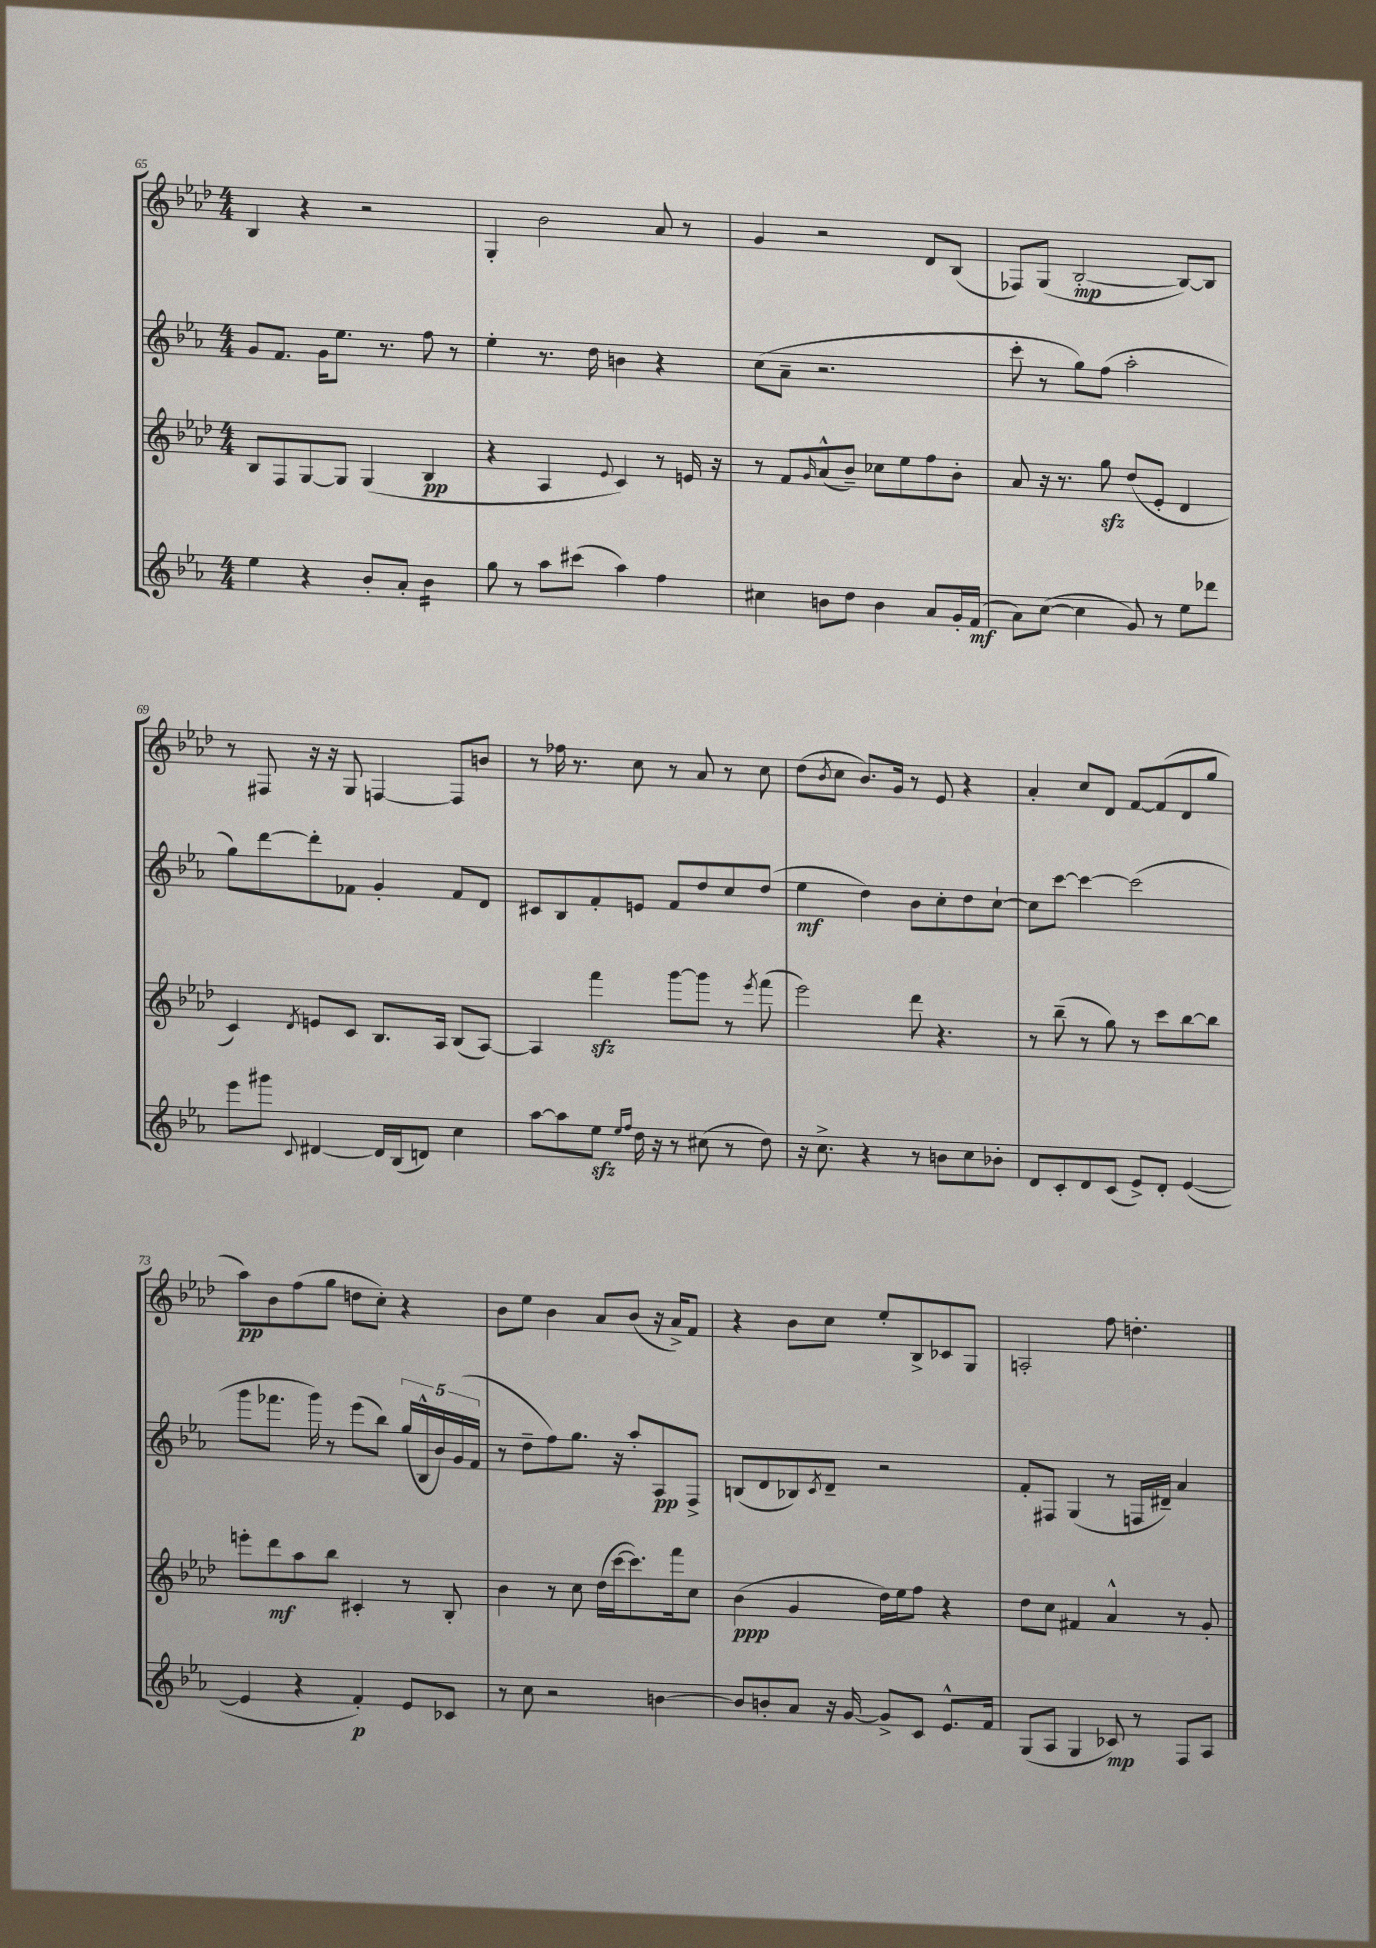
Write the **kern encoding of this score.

**kern	**dynam	**kern	**dynam	**kern	**dynam	**kern	**dynam
*part4	*part4	*part3	*part3	*part2	*part2	*part1	*part1
*staff4	*staff4	*staff3	*staff3	*staff2	*staff2	*staff1	*staff1
*clefG2	*	*clefG2	*	*clefG2	*	*clefG2	*
*k[b-e-a-]	*	*k[b-e-a-d-]	*	*k[b-e-a-]	*	*k[b-e-a-d-]	*
*M4/4	*	*M4/4	*	*M4/4	*	*M4/4	*
=65	=65	=65	=65	=65	=65	=65	=65
4ee-\	.	8B-/L	.	8g/L	.	4B-/	.
.	.	8F/	.	8.f/J	.	.	.
4r	.	[8G/	.	.	.	4r	.
.	.	.	.	16g\KL	.	.	.
.	.	8G/J]	.	8.ee-\J	.	.	.
8b-'/L	.	(4G/	.	.	.	2r	.
.	.	.	.	8.r	.	.	.
8a-'/J	.	.	.	.	.	.	.
*tremolo	*	*	*	*	*	*	*
16b-\LL	.	4B-/	pp	8ff\	.	.	.
16b-\	.	.	.	.	.	.	.
16b-\	.	.	.	8r	.	.	.
16b-\JJ	.	.	.	.	.	.	.
*Xtremolo	*	*	*	*	*	*	*
=66	=66	=66	=66	=66	=66	=66	=66
8gg\	.	4r	.	4ee-'\	.	4G'/	.
8r	.	.	.	.	.	.	.
8aa-\L	.	4A-/	.	8.r	.	2b-\	.
(8ccc#X\J	.	.	.	.	.	.	.
.	.	.	.	16dd\	.	.	.
.	.	8qqe-/	.	.	.	.	.
4aa-\)	.	4c/)	.	4bn\	.	.	.
4ff\	.	8r	.	4r	.	8a-/	.
.	.	16en/	.	.	.	8r	.
.	.	16r	.	.	.	.	.
=67	=67	=67	=67	=67	=67	=67	=67
4cc#X\	.	8r	.	(8cc\L	.	4g/	.
.	.	8f/L	.	8a-~\J	.	.	.
.	.	16qqg/	.	.	.	.	.
8bn\L	.	(8a-^^/	.	2.r	.	2r	.
8dd\J	.	8b-~/J)	.	.	.	.	.
4b\	.	8cc-X\L	.	.	.	.	.
.	.	8ee-\	.	.	.	.	.
8a-/L	.	8ff\	.	.	.	8d-/L	.
16g'/L	.	8b-'\J	.	.	.	(8B-/J	.
(16f/JJ	mf	.	.	.	.	.	.
=68	=68	=68	=68	=68	=68	=68	=68
8a-\L)	.	8a-/	.	8ccc'\	.	8F-X/L)	.
([8cc\J	.	16r	.	8r	.	(8G/J	.
.	.	8.r	.	.	.	.	.
4cc\]	.	.	.	8gg\L)	.	[2B-'/	mp
.	.	8ggzz\	.	(8ff\J	.	.	.
8g/)	.	(8dd-/L	.	2aa-'\	.	.	.
8r	.	8e-'/J	.	.	.	.	.
8ee-\L	.	4d-/	.	.	.	8B-/L_)	.
8ddd-X\J	.	.	.	.	.	8B-/J]	.
!!LO:LB:g=z
=69	=69	=69	=69	=69	=69	=69	=69
8eee-\L	.	4c/)	.	8gg\L)	.	8r	.
8ggg#X\J	.	.	.	[8ddd\	.	8F#X/	.
8qqc/	.	8qd-/	.	.	.	.	.
[4d#X/	.	8en/L	.	8ddd'\]	.	16r	.
.	.	.	.	.	.	16r	.
.	.	8c/J	.	8f-X\J	.	8G/	.
16d#/LL]	.	8.B-/L	.	4g'/	.	[4Fn/	.
(16B-/J	.	.	.	.	.	.	.
8dn/J)	.	.	.	.	.	.	.
.	.	16A-/Jk	.	.	.	.	.
4cc\	.	(8B-/L	.	8f-/L	.	8F/L]	.
.	.	[8A-/J)	.	8d/J	.	8bn/J	.
=70	=70	=70	=70	=70	=70	=70	=70
[8aa-\L	.	4A-/]	.	8c#X/L	.	8r	.
8aa-\]	.	.	.	8B-/	.	16ff-X\	.
.	.	.	.	.	.	8.r	.
8ee-zz\J	.	4fffzz\	.	8f'/	.	.	.
16qqee-/LL	.	.	.	.	.	.	.
16qqff/JJ	.	.	.	.	.	.	.
16dd\	.	.	.	8en/J	.	8cc\	.
16r	.	.	.	.	.	.	.
8r	.	[8ggg\L	.	8f/L	.	8r	.
(8cc#X\	.	8ggg\J]	.	8dd/	.	8a-/	.
8r	.	8r	.	8cc/	.	8r	.
.	.	8qeee-/	.	.	.	.	.
8dd\)	.	(8fff\	.	(8dd/J	.	8cc\	.
=71	=71	=71	=71	=71	=71	=71	=71
16r	.	2eee-\)	.	4ee-\	mf	(8dd-\L	.
8.cc^\	.	.	.	.	.	.	.
.	.	.	.	.	.	8qb-/	.
.	.	.	.	.	.	8cc\J	.
4r	.	.	.	4dd\)	.	8.b-/L)	.
.	.	.	.	.	.	16g/Jk	.
8r	.	8ddd-\	.	8b-\L	.	8r	.
8bn\L	.	4.r	.	8cc'\	.	8e-/	.
8cc\	.	.	.	8dd\	.	4r	.
8b-X'\J	.	.	.	[8cc`\J	.	.	.
=72	=72	=72	=72	=72	=72	=72	=72
8d/L	.	8r	.	8cc\L]	.	4a-'/	.
8c'/	.	(8bb-~\	.	[8ccc\J	.	.	.
8d/	.	8r	.	4ccc\_	.	8cc/L	.
(8c/J	.	8gg\)	.	.	.	8d-/J	.
8e-^/L)	.	8r	.	(2ccc\]	.	[8f/L	.
8d'/J	.	8ccc\L	.	.	.	(8f/]	.
([4e-/	.	[8bb-\	.	.	.	8d-/	.
.	.	8bb-\J]	.	.	.	8gg/J	.
!!LO:LB:g=z
=73	=73	=73	=73	=73	=73	=73	=73
4e-/]	.	8eeen'\L	.	8ggg\L	.	8aa-\L)	pp
.	.	8ddd-\	mf	8.fff-X\J	.	8b-\	.
4r	.	8aa-\	.	.	.	(8ff\	.
.	.	.	.	16ggg\)	.	.	.
.	.	8bb-\J	.	8r	.	8gg\J	.
4f'/)	p	4c#X'/	.	(8eee-\L	.	8ddn\L	.
.	.	.	.	8bb-\J)	.	8cc'\J)	.
8e-/L	.	8r	.	(20gg/LL	.	4r	.
.	.	.	.	20B-^^/	.	.	.
.	.	.	.	20b-/)	.	.	.
8c-X/J	.	8B-'/	.	.	.	.	.
.	.	.	.	(20g/	.	.	.
.	.	.	.	20f/JJ	.	.	.
=74	=74	=74	=74	=74	=74	=74	=74
8r	.	4b-\	.	8r	.	8b-\L	.
8cc\	.	.	.	8dd~\L	.	8ee-\J	.
2r	.	8r	.	8ff\)	.	4b-\	.
.	.	8cc\	.	8.gg\J	.	.	.
.	.	(16dd-\LL	.	.	.	8a-/L	.
.	.	[16ccc\J	.	16r	.	.	.
.	.	8.ccc\])	.	8aa-'/L	.	(8b-/J	.
[4bn\	.	.	.	8A-/	pp	16r	.
.	.	16fff\k	.	.	.	16a-^/KL)	.
.	.	8cc\J	.	8F^/J	.	8f/J	.
=75	=75	=75	=75	=75	=75	=75	=75
8b/L]	.	(4b-\	ppp	(8Bn/L	.	4r	.
8bn'/	.	.	.	8d/	.	.	.
8a-/J	.	4g/	.	8B-X/)	.	8b-\L	.
.	.	.	.	8qc/	.	.	.
16r	.	.	.	8d~/J	.	8cc\J	.
[16g/	.	.	.	.	.	.	.
8g^/L]	.	16dd-\LL)	.	2r	.	8ee-'/L	.
.	.	16ee-\J	.	.	.	.	.
8c/J	.	8ff\J	.	.	.	8B-^/	.
8.e-^^/L	.	4r	.	.	.	8c-X/	.
.	.	.	.	.	.	8G/J	.
16f/Jk	.	.	.	.	.	.	.
=76	=76	=76	=76	=76	=76	=76	=76
(8G/L	.	8dd-\L	.	8f'/L	.	2An'/	.
8A-/J	.	8cc\J	.	8F#X/J	.	.	.
4G/	.	4f#X/	.	(4G/	.	.	.
8c-X/)	mp	4a-^^/	.	8r	.	8ff\	.
8r	.	.	.	16Fn/LL	.	4.ddn'\	.
.	.	.	.	16d#X~/JJ)	.	.	.
8F/L	.	8r	.	4a-/	.	.	.
8A-/J	.	8g'/	.	.	.	.	.
==	==	==	==	==	==	==	==
*-	*-	*-	*-	*-	*-	*-	*-
